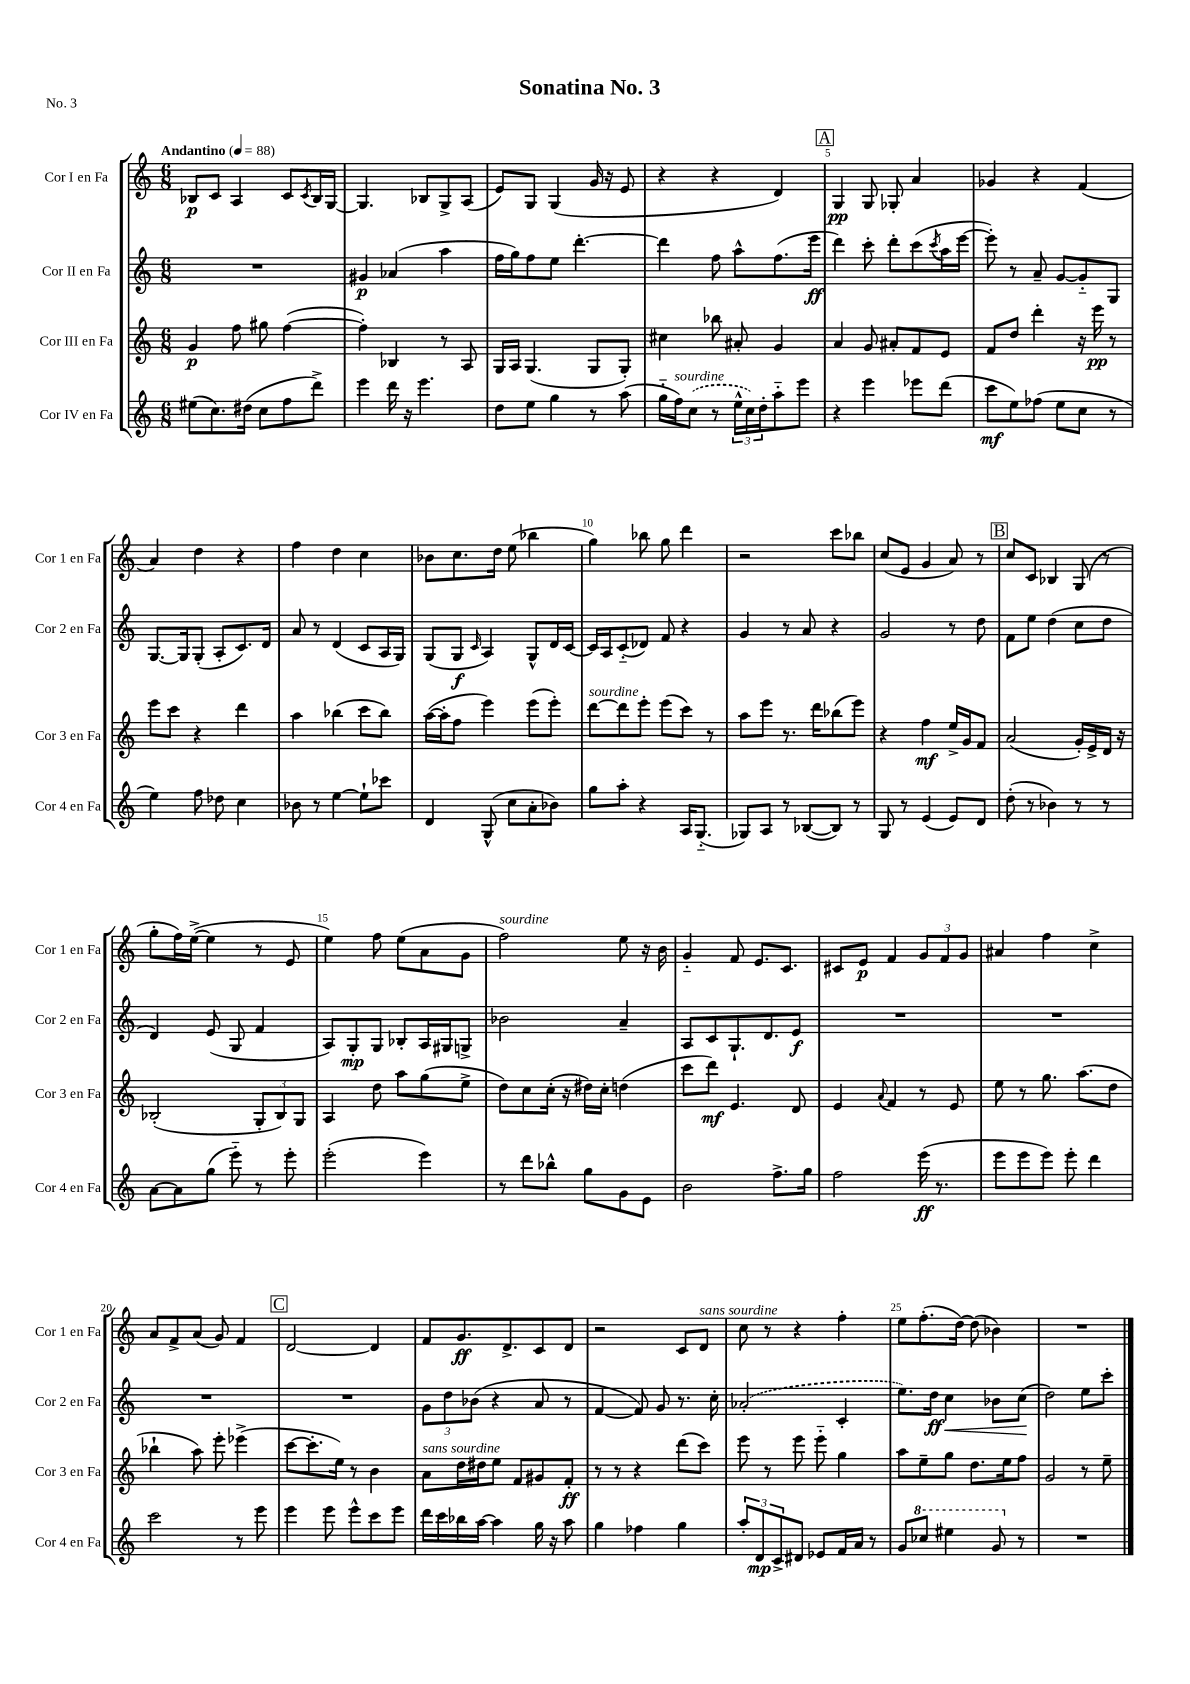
\header { title = "Sonatina No. 3" piece = "No. 3" }
<<
\new StaffGroup <<
\new Staff = "s0" \with { instrumentName = "Cor I en Fa" shortInstrumentName = "Cor 1 en Fa" } {
    \clef treble \key c \major \numericTimeSignature \time 6/8 \tempo "Andantino" 4 = 88
    bes8\p c'8 a4 c'8 \acciaccatura { c'8 } bes16 g16~ |
    g4. bes8 g8-> a8( |
    e'8) g8 g4( g'16 r16 e'8 |
    r4 r4 d'4) |
    \mark \markup { \box "A" } g4\pp g8 ges8-. a'4 |
    ges'4 r4 f'4( |
    a'4) d''4 r4 |
    f''4 d''4 c''4 |
    bes'8 c''8. d''16 e''8( bes''4 |
    g''4) bes''8 g''8 d'''4 |
    r2 c'''8 bes''8 |
    c''8( e'8 g'4 a'8) r8 |
    \mark \markup { \box "B" } c''8 c'8 bes4 g8( r8 |
    g''8-. f''16) e''16~->( e''4 r8 e'8 |
    e''4) f''8 e''8( a'8 g'8 |
    f''2^\markup { \italic "sourdine" }) e''8 r16 b'16 |
    g'4-_ f'8 e'8. c'8. |
    cis'8 e'8\p f'4 \tuplet 3/2 { g'8 f'8 g'8 } |
    ais'4 f''4 c''4-> |
    a'8 f'8-> a'8( g'8) f'4 |
    \mark \markup { \box "C" } d'2~ d'4 |
    f'8 g'8.\ff d'8.-> c'8 d'8 |
    r2 c'8 d'8^\markup { \italic "sans sourdine" } |
    c''8 r8 r4 f''4-. |
    e''8 f''8.-.( d''16~) d''8( bes'4) |
    R2. \bar "|." |
}
\new Staff = "s1" \with { instrumentName = "Cor II en Fa" shortInstrumentName = "Cor 2 en Fa" } {
    \clef treble \key c \major \numericTimeSignature \time 6/8
    R2. |
    gis'4\p aes'4( a''4 |
    f''16 g''16) f''8 e''8 d'''4.~-. |
    d'''4 f''8 a''8-^ f''8.( e'''16\ff |
    \mark \markup { \box "A" } d'''4) c'''8-. d'''8-. c'''8( \acciaccatura { c'''8 } a''16 e'''16~ |
    e'''8-.) r8 a'8-- g'8~ g'8-_ g8 |
    g8.~ g16 g8-.( a8-. c'8.) d'16 |
    a'8 r8 d'4( c'8 a16 g16) |
    g8( g8\f \grace { c'16 } a4) g8-^ d'16 c'16~ |
    c'16 a16 c'8-_( des'8) f'8 r4 |
    g'4 r8 a'8 r4 |
    g'2 r8 d''8 |
    \mark \markup { \box "B" } f'8 e''8 d''4( c''8 d''8 |
    d'4) e'8( g8 f'4 |
    a8) g8-.\mp g8 bes8-. a16 gis16 g8-> |
    bes'2 a'4-- |
    a8 c'8 g8.-! d'8. e'8\f |
    R2. |
    R2. |
    R2. |
    \mark \markup { \box "C" } R2. |
    \tuplet 3/2 { g'8 d''8 bes'8( } r4 a'8 r8 |
    f'4~ f'8) g'8 r8. c''16-. |
    \once \slurDashed aes'2-.( c'4-. |
    e''8.) d''16\ff c''4\< bes'8 c''8\!( |
    d''2) e''8 c'''8-. \bar "|." |
}
\new Staff = "s2" \with { instrumentName = "Cor III en Fa" shortInstrumentName = "Cor 3 en Fa" } {
    \clef treble \key c \major \numericTimeSignature \time 6/8
    g'4\p f''8 gis''8 f''4~( |
    f''4-.) bes4 r8 a8 |
    g16 a16 g4.( g8 g8-.) |
    cis''4 bes''8 ais'8-. g'4 |
    \mark \markup { \box "A" } a'4 g'8 ais'8-. f'8 e'8 |
    f'8 d''8 d'''4-. r16 e'''16\pp r8 |
    e'''8 c'''8 r4 d'''4 |
    a''4 bes''4( c'''8 bes''8) |
    a''16~( a''16-. f''8 e'''4) e'''8( e'''8-.) |
    d'''8~^\markup { \italic "sourdine" } d'''8 e'''8-. e'''8( c'''8) r8 |
    a''8 e'''8 r8. d'''16 bes''8( e'''8) |
    r4 f''4\mf e''16-> g'16 f'8 |
    \mark \markup { \box "B" } a'2( g'16-.) e'16-> d'16 r16 |
    bes2-.( \tuplet 3/2 { g8-. bes8) g8 } |
    a4 d''8 a''8 g''8( e''8-> |
    d''8) c''8 c''16-.( r16 dis''16) c''16-. d''4( |
    c'''8 d'''8\mf) e'4. d'8 |
    e'4 \appoggiatura { a'8 } f'4 r8 e'8 |
    e''8 r8 g''8. a''8.( d''8 |
    bes''4-! a''8) e'''8-. ees'''4->( |
    \mark \markup { \box "C" } c'''8~ c'''8.-. e''16) r8 b'4 |
    a'8^\markup { \italic "sans sourdine" } d''16 dis''16 e''8 f'8 gis'8 f'8-.\ff |
    r8 r8 r4 d'''8( c'''8) |
    e'''8 r8 e'''8 e'''8-_ g''4 |
    a''8 e''8-- g''8 d''8. e''16 f''8 |
    g'2 r8 e''8-- \bar "|." |
}
\new Staff = "s3" \with { instrumentName = "Cor IV en Fa" shortInstrumentName = "Cor 4 en Fa" } {
    \clef treble \key c \major \numericTimeSignature \time 6/8
    eis''8( c''8.) dis''16( c''8 f''8 d'''8->) |
    e'''4 d'''16 r16 e'''4. |
    d''8 e''8 g''4 r8 a''8( |
    g''16-_ f''16^\markup { \italic "sourdine" }) \once \slurDashed c''8( r8 \tuplet 3/2 { e''16-^ c''16) d''16-. } a''8-_ e'''8 |
    \mark \markup { \box "A" } r4 e'''4 ees'''8 d'''8( |
    c'''8\mf e''8) fes''8( e''8 c''8 r8 |
    e''4) f''8 des''8 c''4 |
    bes'8 r8 e''4~ e''8-! ces'''8 |
    d'4 g8-^( c''8 a'8-. bes'8) |
    g''8 a''8-. r4 a16 g8.-_( |
    ges8) a8 r8 bes8~( bes8) r8 |
    g8 r8 e'4( e'8) d'8 |
    \mark \markup { \box "B" } d''8-.( r8 bes'4) r8 r8 |
    a'8~ a'8 g''8( e'''8-_) r8 e'''8-. |
    e'''2-.( e'''4) |
    r8 d'''8 bes''8-^ g''8 g'8 e'8 |
    b'2 f''8.-> g''16 |
    f''2 e'''16\ff( r8. |
    e'''8 e'''8 e'''8) e'''8-. d'''4 |
    c'''2 r8 e'''8 |
    \mark \markup { \box "C" } e'''4 e'''8 e'''8-^ c'''8 e'''8 |
    d'''16 c'''16 bes''16 a''16~ a''4 g''16 r16 a''8 |
    g''4 fes''4 g''4 |
    \tuplet 3/2 { a''8-. d'8\mp c'8-> } dis'8 ees'8 f'16 a'16 r8 |
    g'8 \ottava #1 ces'''8 eis'''4 g''8 \ottava #0 r8 |
    R2. \bar "|." |
}
>>
>>
\layout { \context { \Score \override BarNumber.break-visibility = ##(#f #t #t) barNumberVisibility = #(every-nth-bar-number-visible 5) } }
